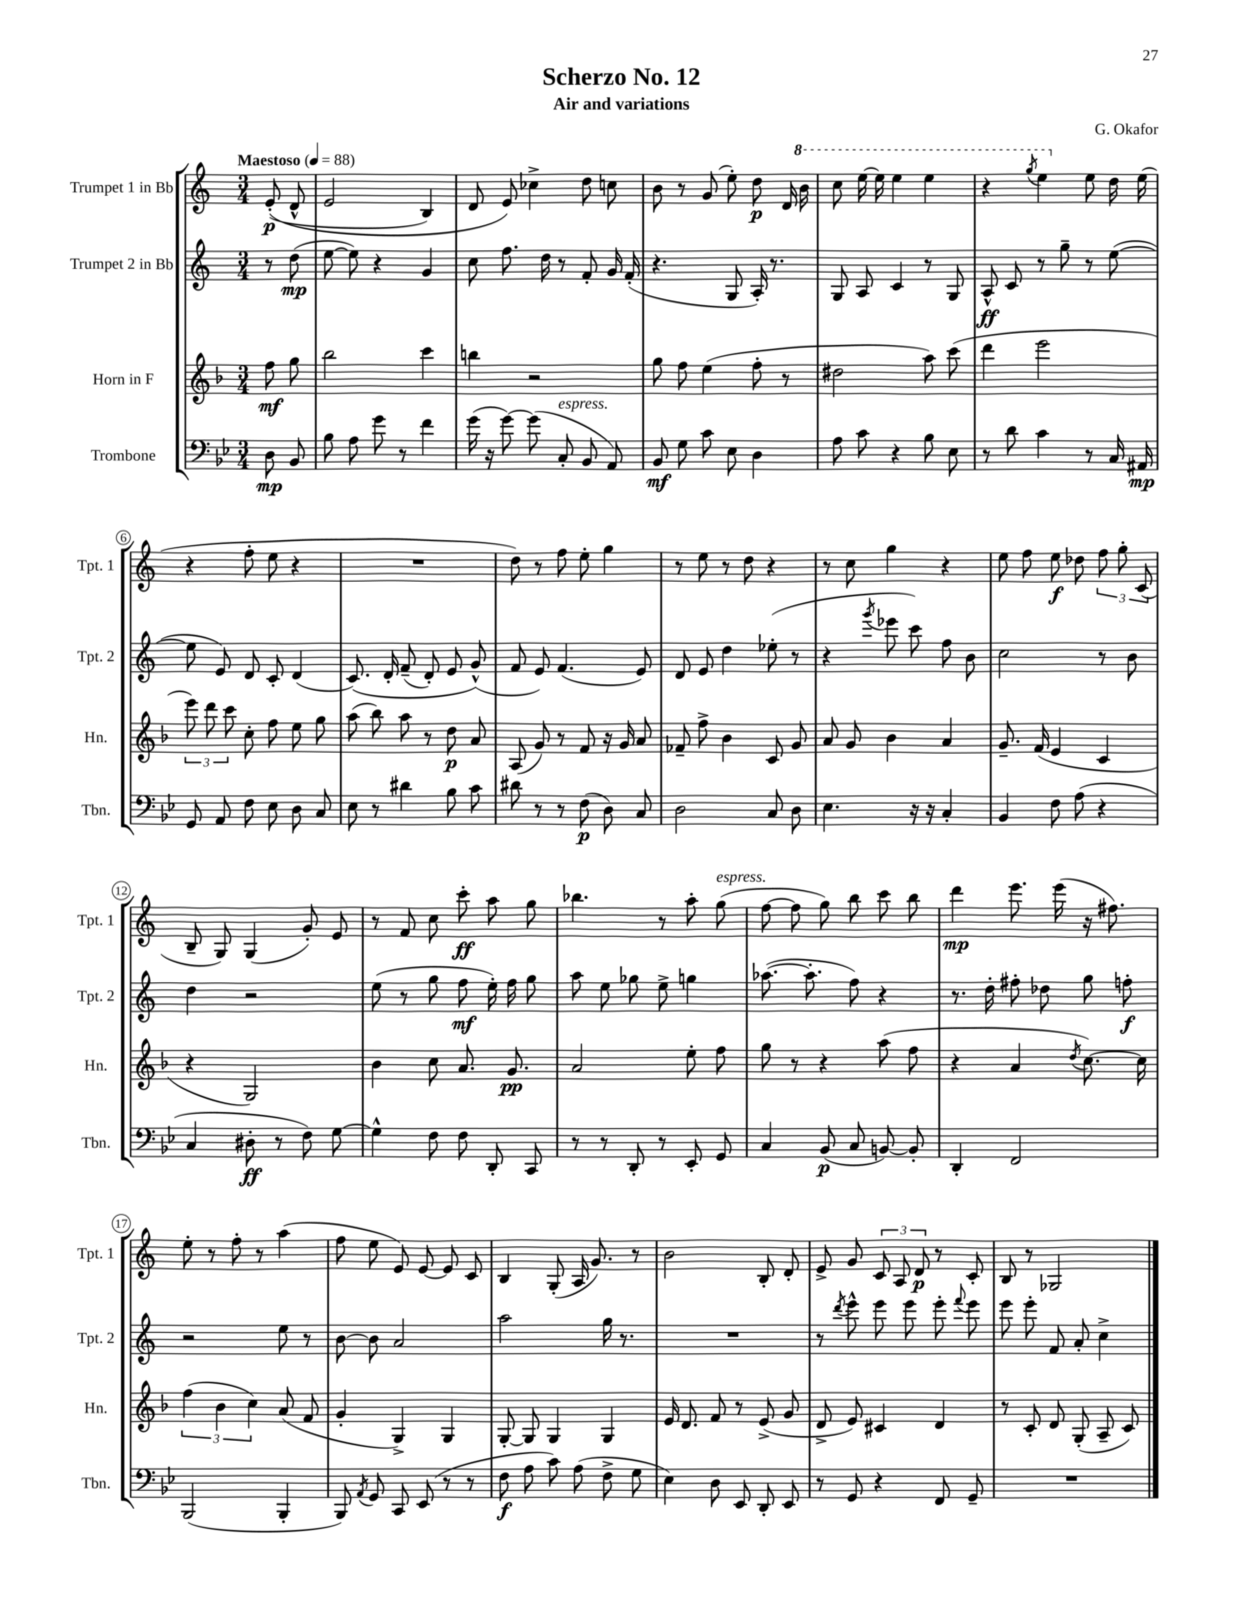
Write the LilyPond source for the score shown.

\header { title = "Scherzo No. 12" composer = "G. Okafor" subtitle = "Air and variations" }
<<
\new StaffGroup <<
\new Staff = "s0" \with { instrumentName = "Trumpet 1 in Bb" shortInstrumentName = "Tpt. 1" } {
    \clef treble \key c \major \numericTimeSignature \time 3/4 \partial 4 \tempo "Maestoso" 4 = 88
    \autoBeamOff e'8-.\p(\( d'8-^ |
    e'2 b4) |
    d'8 e'8\) ces''4-> d''8 c''8 |
    b'8 r8 g'8( e''8-.) d''8\p d'16 \ottava #1 b''16 |
    c'''8 e'''16~ e'''16 e'''4 e'''4 |
    r4 \acciaccatura { g'''8 } e'''4 \ottava #0 e''8 d''16 e''16( |
    r4 f''8-. e''8 r4 |
    R2. |
    d''8) r8 f''8 e''8-. g''4 |
    r8 e''8 r8 d''8 r4 |
    r8 c''8 g''4 r4 |
    e''8 f''8 e''8\f des''8 \tuplet 3/2 { f''8 g''8-. c'8( } |
    b8-- g8) g4( g'8-.) e'8 |
    r8 f'8 c''8 c'''8-.\ff a''8 g''8 |
    bes''4. r8 a''8-. g''8^\markup { \italic "espress." }( |
    f''8~ f''8 g''8) b''8 c'''8 b''8 |
    d'''4\mp e'''8. e'''16( r16 fis''8.) |
    e''8-. r8 f''8-. r8 a''4( |
    f''8 e''8 e'8) e'8~ e'8 c'8 |
    b4 g8-.( a16 g'8.) r8 |
    b'2 b8-. d'8-. |
    e'8-> g'8 \tuplet 3/2 { c'8 a8 d'8\p } r8 c'8-. |
    b8 r8 ges2 \bar "|." |
}
\new Staff = "s1" \with { instrumentName = "Trumpet 2 in Bb" shortInstrumentName = "Tpt. 2" } {
    \clef treble \key c \major \numericTimeSignature \time 3/4 \partial 4
    \autoBeamOff r8 d''8\mp( |
    e''8~ e''8) r4 g'4 |
    c''8 f''8. d''16 r8 f'8-. g'16 f'16-.( |
    r4. g8 a16-.) r8. |
    g8 a8 c'4 r8 g8 |
    a8-^\ff c'8 r8 g''8-- r8 e''8~( |
    e''8 e'8) d'8 c'8-. d'4( |
    c'8.)\( d'16-. f'8--( d'8-.) e'8 g'8-^(\) |
    f'8 e'8) f'4.( e'8) |
    d'8 e'8 d''4 ees''8-.( r8 |
    r4 \acciaccatura { g'''8 } ees'''8 c'''8) f''8 b'8 |
    c''2 r8 b'8 |
    d''4 r2 |
    e''8( r8 g''8 f''8\mf e''16-.) f''16 g''8 |
    a''8 e''8 ges''8 e''8-> g''4 |
    aes''8.~( aes''8.-. f''8) r4 |
    r8. d''16-. fis''8-. des''8 g''8 f''8-.\f |
    r2 e''8 r8 |
    b'8~ b'8 a'2 |
    a''2 g''16 r8. |
    R2. |
    r8 \acciaccatura { d'''8 } e'''8-^ e'''8 e'''8 e'''8-. \appoggiatura { f'''8 } e'''8 |
    e'''8 e'''8-. f'8 a'8-. c''4-> \bar "|." |
}
\new Staff = "s2" \with { instrumentName = "Horn in F" shortInstrumentName = "Hn." } {
    \clef treble \key f \major \numericTimeSignature \time 3/4 \partial 4
    \autoBeamOff f''8\mf g''8 |
    bes''2 c'''4 |
    b''4 r2 |
    g''8 f''8 e''4( f''8-. r8 |
    dis''2 a''8) c'''8( |
    d'''4 e'''2 |
    \tuplet 3/2 { e'''8) d'''8 c'''8 } c''8-. f''8 e''8 g''8 |
    a''8( bes''8) a''8 r8 d''8\p a'8 |
    a8( g'8) r8 f'8 r16 g'16 a'8 |
    fes'8-- f''8-> bes'4 c'8 g'8 |
    a'8 g'8 bes'4 a'4 |
    g'8.-- f'16( e'4 c'4 |
    r4 g2) |
    bes'4 c''8 a'8. g'8.\pp |
    a'2 e''8-. f''8 |
    g''8 r8 r4 a''8( f''8 |
    r4 a'4 \acciaccatura { d''8 } c''8.~) c''16 |
    \tuplet 3/2 { f''4( bes'4 c''4) } a'8( f'8 |
    g'4-. g4->) g4 |
    g8~-. g8 g4 g4 |
    e'16 d'8. f'8 r8 e'8->( g'8 |
    d'8-> e'8) cis'4 d'4 |
    r8 c'8-. d'8 g8-.( a8-- c'8) \bar "|." |
}
\new Staff = "s3" \with { instrumentName = "Trombone" shortInstrumentName = "Tbn." } {
    \clef bass \key bes \major \numericTimeSignature \time 3/4 \partial 4
    \autoBeamOff d8\mp bes,8 |
    bes8 a8 g'8 r8 f'4 |
    g'16( r16 g'8~) g'8( c8-.^\markup { \italic "espress." } bes,8 a,8) |
    bes,8\mf g8 c'8 ees8 d4 |
    a8 c'8 r4 bes8 ees8 |
    r8 d'8 c'4 r8 c16 ais,16\mp |
    g,8 a,8 f8 ees8 d8 c8 |
    ees8 r8 dis'4 bes8 c'8 |
    dis'8 r8 r8 f8\p( d8) c8 |
    d2 c8 d8 |
    ees4. r16 r16 c4-. |
    bes,4 f8 a8( r4 |
    c4 dis8-.\ff r8 f8) g8~ |
    g4-^ f8 f8 d,8-. c,8 |
    r8 r8 d,8-. r8 ees,8-. g,8 |
    c4 bes,8\p( c8 b,8~) b,8-. |
    d,4-. f,2 |
    bes,,2( bes,,4-. |
    bes,,8) \acciaccatura { a,8 } g,8 c,8 ees,8( r8 r8 |
    f8\f a8 c'8) a8( f8-> g8 |
    ees4) d8 ees,8 d,8-. ees,8 |
    r8 g,8 r4 f,8 g,8-- |
    R2. \bar "|." |
}
>>
>>
\layout { \context { \Score \override BarNumber.stencil = #(make-stencil-circler 0.1 0.3 ly:text-interface::print) } }
